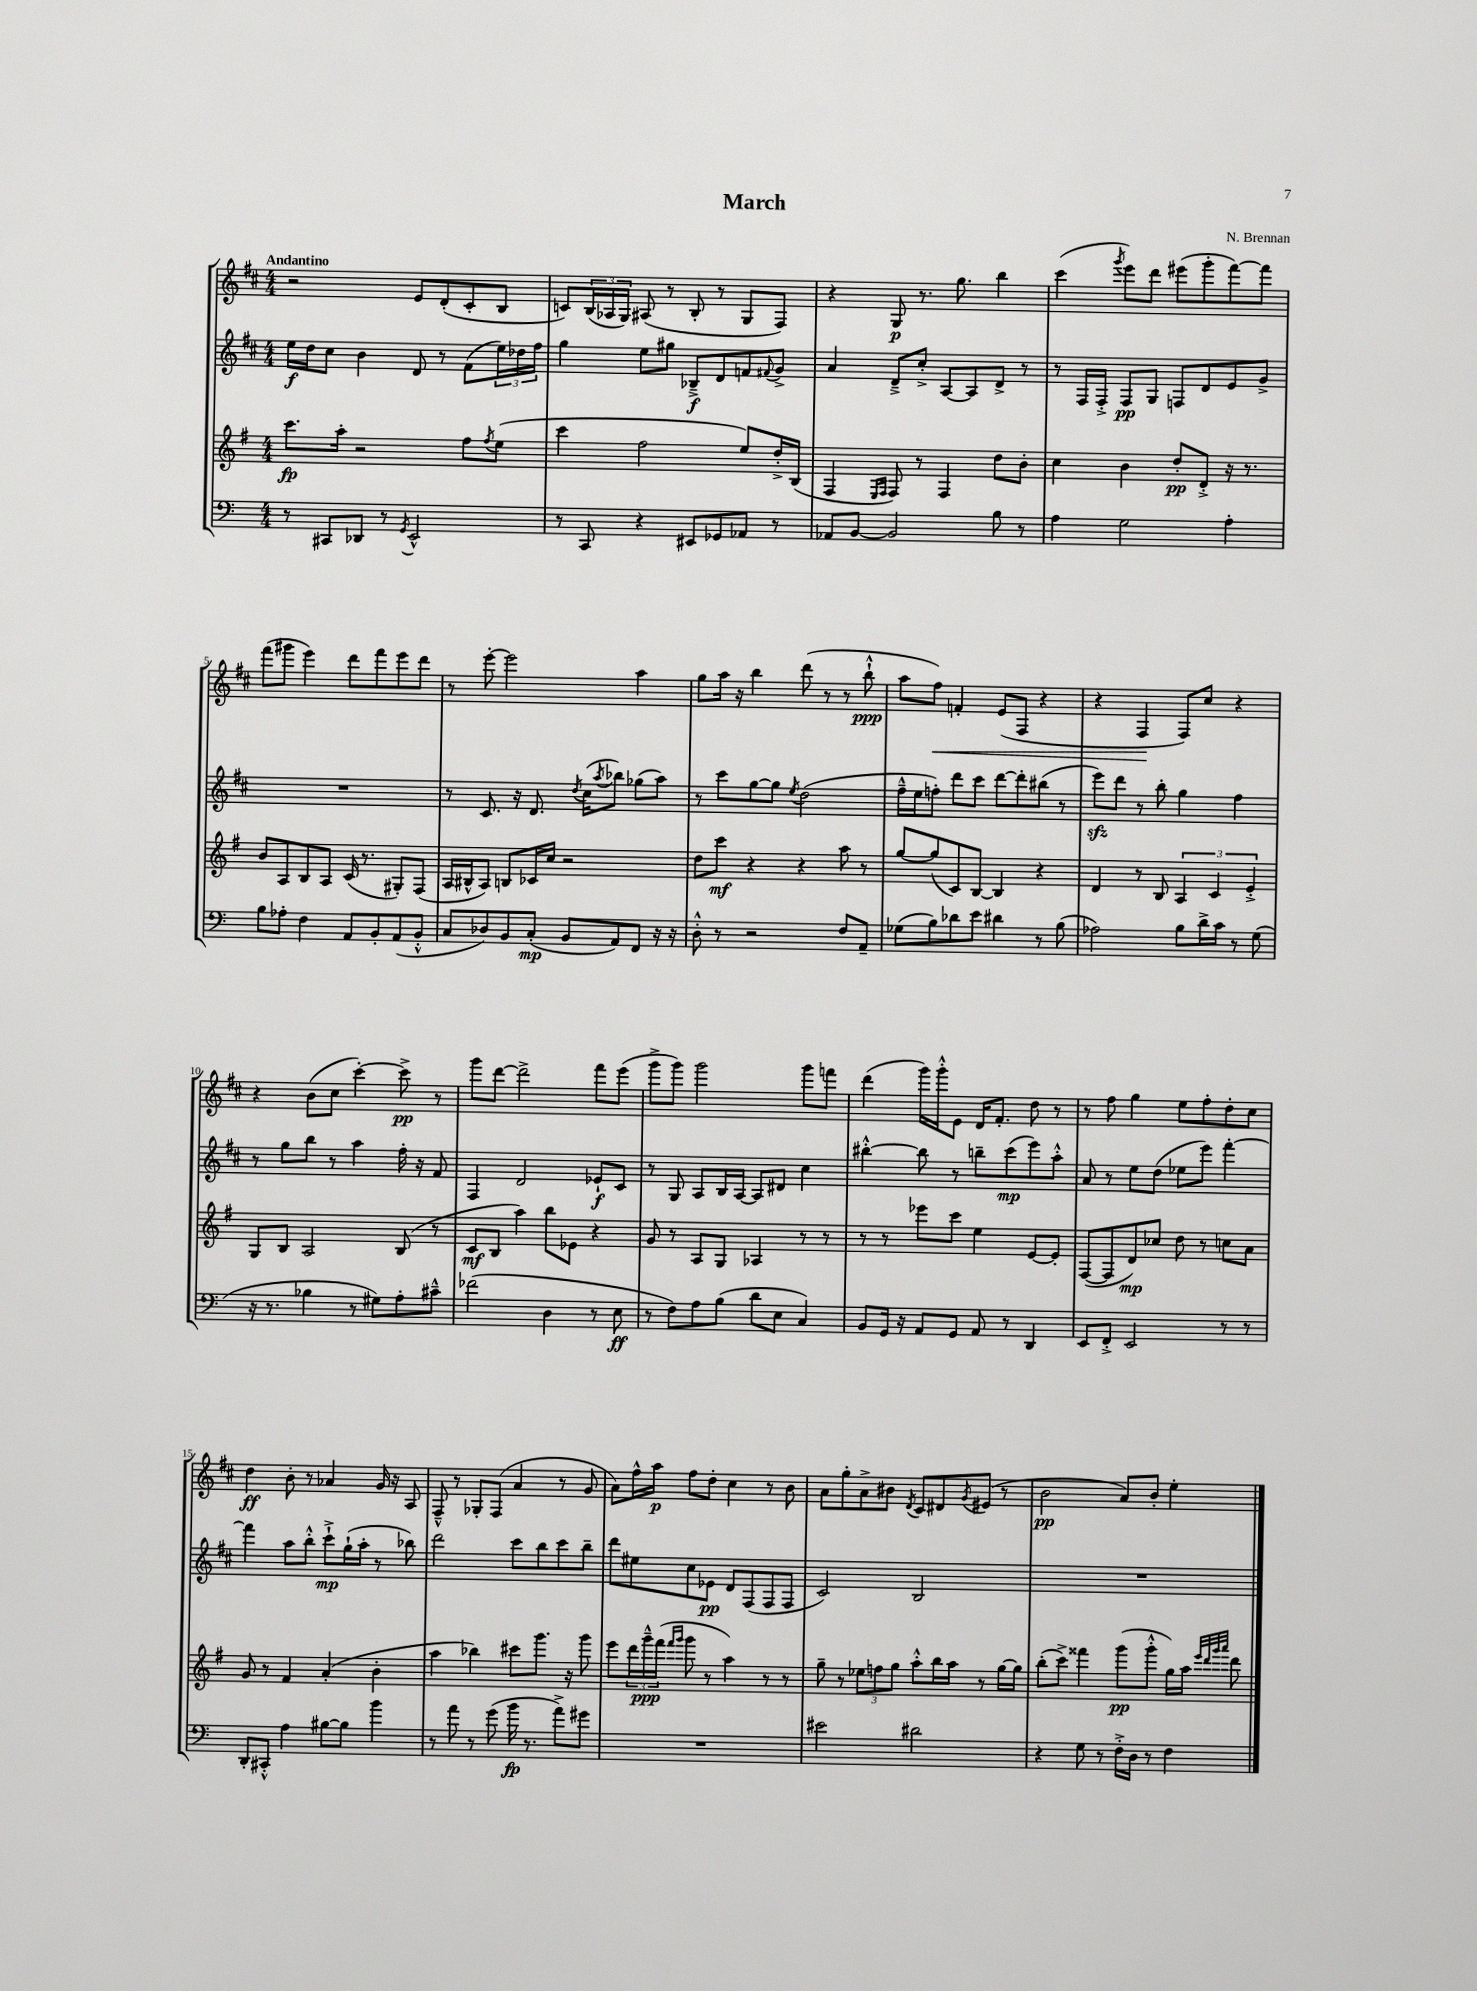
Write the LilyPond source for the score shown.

\header { title = "March" composer = "N. Brennan" }
<<
\new StaffGroup <<
\new Staff = "s0" {
    \clef treble \key d \major \numericTimeSignature \time 4/4 \tempo "Andantino"
    r2 e'8 d'8-.( cis'8-. b8 |
    c'8) \tuplet 3/2 { b16( aes16 g16) } ais8( r8 b8-. r8 g8 fis8) |
    r4 g8\p r8. g''8. b''4 |
    cis'''4( \acciaccatura { g'''8 } e'''8) d'''8 eis'''8( g'''8-. fis'''8~) fis'''8 |
    fis'''8( gis'''8 e'''4) d'''8 fis'''8 e'''8 d'''8 |
    r8 e'''8~-. e'''2 a''4 |
    g''8 a''16 r16 b''4 d'''8( r8 r8 b''8-!-^\ppp |
    a''8 fis''8\<) f'4-. e'8( fis8 r4 |
    r4 fis4\! fis8) cis''8 r4 |
    r4 b'8( cis''8 cis'''4~-.) cis'''8->\pp r8 |
    g'''8 d'''8~ d'''2-> fis'''8 e'''8( |
    g'''8-> g'''8) g'''2 g'''8 f'''8 |
    d'''4( g'''16) g'''16-.-^ e'8 d'16 fis'8.-. d''8 r8 |
    r8 fis''8 g''4 e''8 fis''8-. d''8-. cis''8 |
    d''4\ff b'8-. r8 aes'4 g'16 r16 a8 |
    fis8---^ r8 ges8-. fis8( a'4 r8 g'8 |
    a'8) fis''16-^ a''16\p fis''8 d''8-. cis''4 r8 b'8 |
    a'8 g''8-. a'8-> bis'8 \acciaccatura { d'8 } cis'8 dis'8 \acciaccatura { g'8 } eis'8( r8 |
    b'2\pp a'8) b'8-. e''4-. \bar "|." |
}
\new Staff = "s1" {
    \clef treble \key d \major \numericTimeSignature \time 4/4
    e''16\f d''16 cis''8 b'4 d'8 r8 fis'8( \tuplet 3/2 { e''16) des''16 fis''16 } |
    g''4 e''8 gis''8 bes8--->\f d'8 f'8 \appoggiatura { fis'8 } g'8-> |
    a'4 d'8---> cis''8-.-> a8~ a8 d'8-> r8 |
    r8 fis16 fis16-.-> fis8\pp g8 f8 d'8 e'8 g'8-> |
    R1 |
    r8 cis'8. r16 d'8. \acciaccatura { d''8 } cis''16( \acciaccatura { a''8 } bes''8) ges''8( a''8) |
    r8 cis'''8 g''8~ g''8 \acciaccatura { e''8 } d''2( |
    fis''16---^ e''16 f''8-.) d'''8 cis'''8 d'''8~ d'''8-. bis''8( r8 |
    e'''8\sfz) d'''8 r8 b''8-. g''4 fis''4 |
    r8 g''8 b''8 r8 a''4 fis''16-. r16 fis'8 |
    fis4 d'2 ees'8-!\f cis'8 |
    r8 g8 a8 b16 a16~ a8 dis'8 cis''4 |
    bis''4~-.-^ bis''8 r8 b''8-- cis'''8\mp( e'''8) a''8-.-^ |
    a'8 r8 e''8 d''8( ees''8 e'''8) fis'''4~-. |
    fis'''4 a''8 b''8-.-^ cis'''8-!->\mp g''16-!( a''16-. r8 bes''8) |
    d'''2 cis'''8 b''8 cis'''8 b''8-- |
    d'''8 eis''8 cis''8 ees'8\pp d'8 fis8( fis8 fis8 |
    cis'2) b2 |
    R1 \bar "|." |
}
\new Staff = "s2" {
    \clef treble \key g \major \numericTimeSignature \time 4/4
    c'''8.\fp a''16-. r2 fis''8 \acciaccatura { fis''8 } e''8( |
    c'''4 fis''2 e''8) d''16-.-> b16( |
    fis4 \grace { e16 fis16 } fis8) r8 fis4 d''8 b'8-. |
    c''4 b'4 d''8-.\pp d'8-.-> r16 r8. |
    b'8 a8 b8 a8 c'16( r8. gis8-.) fis8( |
    a16 bis16-^ a8) b8 ces'16 c''16 r2 |
    d''8 c'''8\mf r4 r4 a''8 r8 |
    g''8~ g''8( c'8) b8~ b4 r4 |
    d'4 r8 b8 \tuplet 3/2 { a4 c'4 e'4-.-> } |
    g8 b8 a2 b8( r8 |
    c'8\mf b8 a''4) b''8 ees'8 r4 |
    g'8 r8 a8 g8 aes4 r8 r8 |
    r8 r8 ees'''8 c'''8 e''4 e'8~ e'8-. |
    fis8~( fis8 d'8\mp) ces''8 d''8 r8 c''8 a'8 |
    g'8 r8 fis'4 a'4-.( b'4-. |
    a''4 bes''4) cis'''8 g'''8. r16 g'''8 |
    e'''8 \tuplet 3/2 { d'''16 g'''16---^\ppp fis'''16( } \grace { fis'''16 g'''16 } g'''8 r8 a''4) r8 r8 |
    g''8-- r8 \tuplet 3/2 { ees''8 f''8 g''8 } a''8-.-^ b''16 a''16 r8 g''16~ g''16 |
    b''8-.( c'''8->) fisis'''4 g'''8\pp( g'''8-.-^ g''16) a''16 \grace { e'''32 d'''32 g'''32 a'''32 } d'''8 \bar "|." |
}
\new Staff = "s3" {
    \clef bass \key c \major \numericTimeSignature \time 4/4
    r8 cis,8 des,8 r8 \acciaccatura { g,8 } e,2-^ |
    r8 c,8 r4 eis,8 ges,8 aes,8 r8 |
    aes,8 b,8~ b,2 b8 r8 |
    a4 g2 a4-. |
    b8 aes8-. f4 a,8 b,8-. a,8( b,8-.-^ |
    c8 des8) b,8 c8-.\mp( b,8 a,8) f,8 r16 r16 |
    d8-.-^ r8 r2 f8 a,8-- |
    ges8( b8) des'8 e'8 dis'4 r8 b8( |
    aes2) b8 d'16-> c'16 r8 g8( |
    r16 r8. bes4 r8 gis8) a8-. cis'8---^ |
    fes'2( d4 r8 e8\ff |
    r8 f8) a8 b8( d'8 e8 c4) |
    b,8 g,16 r16 a,8 g,8 a,8 r8 d,4 |
    e,8 f,8-.-> e,2 r8 r8 |
    d,8-. cis,8-.-^ a4 bis8~ bis8 b'4 |
    r8 a'8 r8 g'8( b'16\fp r8. a'8->) gis'8 |
    R1 |
    eis'2 dis'2 |
    r4 g8 r8 f16-.-> d16 r8 f4 \bar "|." |
}
>>
>>
